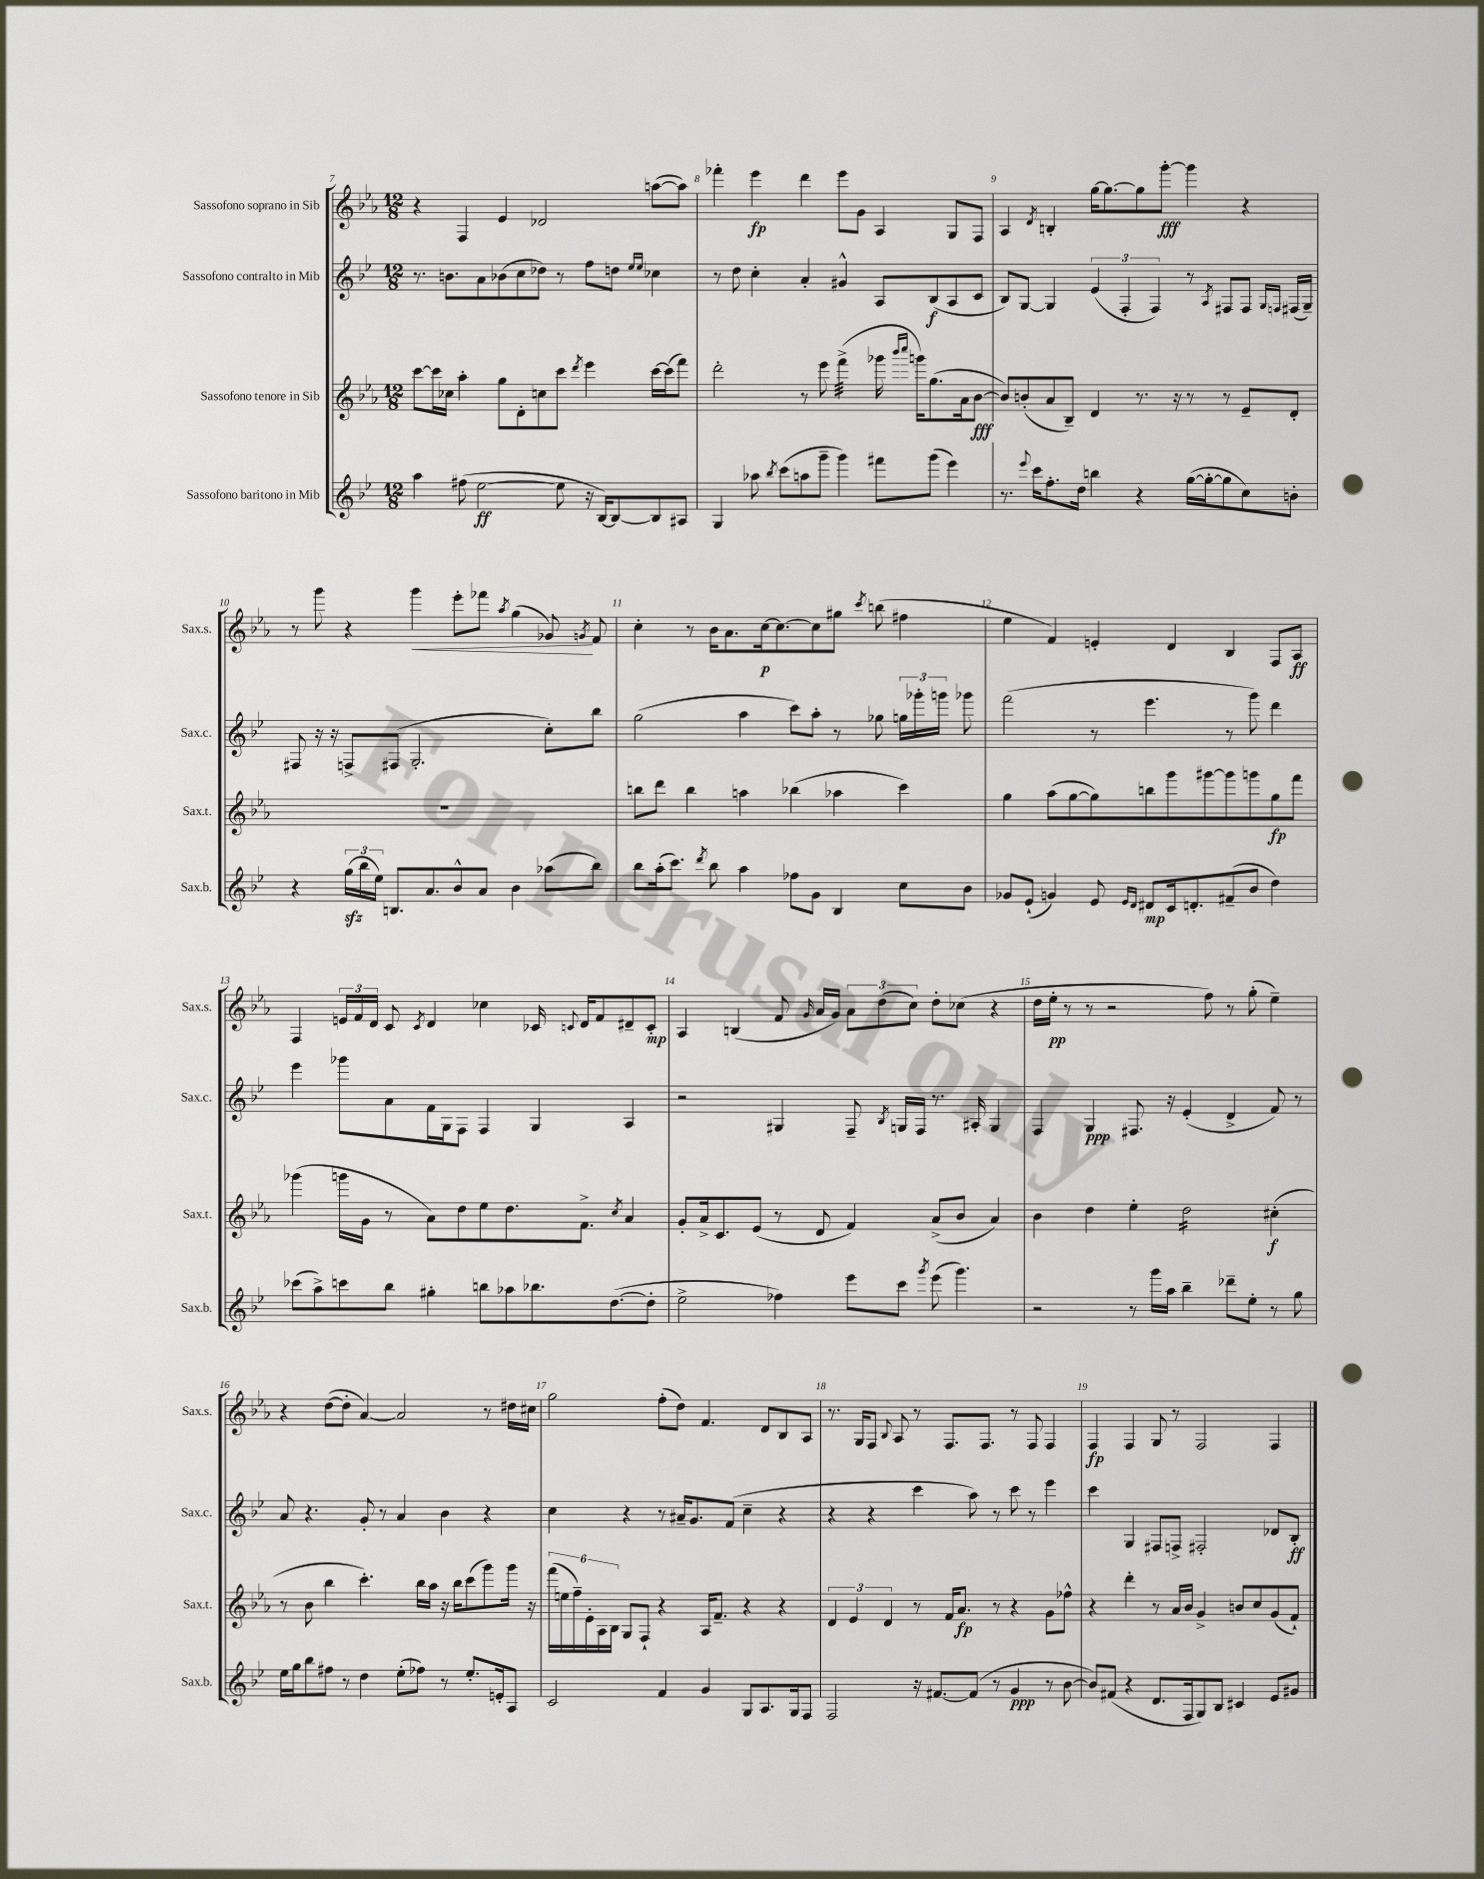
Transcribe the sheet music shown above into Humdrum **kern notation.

**kern	**kern	**kern	**kern
*staff4	*staff3	*staff2	*staff1
*clefG2	*clefG2	*clefG2	*clefG2
*k[b-e-]	*k[b-e-a-]	*k[b-e-]	*k[b-e-a-]
*M12/8	*M12/8	*M12/8	*M12/8
4aa	[8ccc	8.r	4r
.	16ccc]	.	.
.	16cc-	8.b	.
(8ff#	4aa-'	.	4F
[2ee-	.	8a	.
.	8gg	(8b-	4e-
.	8d'	8cc	.
.	8cc	8dd-)	2d-
8ee-]	8ccc	8r	.
.	8qddd	.	.
16r	4eee-	8ff	.
[16B-)	.	.	.
8B-_	.	8dd	.
.	.	16qqee-	.
.	.	16qqee-	.
8B-]	[16ccc	4cc-	([8aa
.	(16ccc]	.	.
8A#	8fff)	.	8aa])
=	=	=	=
4G	2ddd'	8r	4fff-'
.	.	8dd	.
8aa-	.	4cc'	4eee-
8qbb-	.	.	.
(8ccc	.	.	.
8aa	8r	4a'	4ddd
8ggg~	8eee-	.	.
4ggg)	(4fff^	4g#^^	8eee-
.	.	.	8g
8fff#	16ggg-	8A	4A-
.	16qqbbb-	.	.
.	16qqcccc	.	.
.	16ggg)	.	.
(8ggg	(8.gg	(8B-	.
4eee-)	.	8A	8G
.	16a-	.	.
.	[8b-	8c	8F
=	=	=	=
8.r	8b-])	8B-)	4A-
.	(8b'	[8G	.
8qqeee-	.	.	.
16ccc	.	.	.
.	.	.	8qd
8.ff'	8a-	4G]	4B'
.	8B-~)	.	.
16dd	.	.	.
4bb	4d	(6e-	[16gg
.	.	.	8.gg_
.	.	6F'	.
4r	8.r	.	8gg]
.	.	6F)	.
.	.	.	[8ggg'
.	16r	.	.
([16gg	8r	8r	4ggg]
16gg'_	.	.	.
.	.	8qA	.
8gg]	8r	8F#	.
8cc)	8e-~	8F#	4r
.	.	16qqG	.
.	.	16qqF	.
8b'	8d'	(16F#	.
.	.	16G~)	.
=	=	=	=
4r	1.r	8F#	8r
.	.	16r	8ggg
.	.	16r	.
(24gg	.	8F^	4r
24bb-	.	.	.
24ee-)	.	.	.
8.B	.	(8F#	.
.	.	2.G'	4ggg
8.a	.	.	.
8b-^^	.	.	8eee-'
8a	.	.	8fff-
.	.	.	8qaa-
4b-	.	.	(4gg
(8aa-	.	8cc')	8g-)
.	.	.	8qg
8bb-)	.	8bb-	8f
=	=	=	=
8bb-	8bb	(2gg	4cc'
(16aa'	8ddd	.	.
8.ccc)	.	.	.
.	4bb	.	8r
8qddd	.	.	.
8bb-	.	.	16b-
.	.	.	8.a-
4aa	4aa	4aa	.
.	.	.	[16cc
.	.	.	8.cc_
8ff-	(4bb-	8ccc)	.
8g	.	8aa'	8cc]
4B-	4aa-	8r	8gg#
.	.	.	8qccc
.	.	8gg-	(8bb
8cc	4ccc)	24gg	4ff#
.	.	24ggg-'	.
.	.	24ggg	.
8b-	.	8ggg-	.
=	=	=	=
8g-	4gg	(2fff	4ee-
(8e-`	.	.	.
4g)	(8aa-	.	4f)
.	[8gg	.	.
8e-	8gg])	8r	4e'
16qqe-	.	.	.
16qqd	.	.	.
8d#	8bb	4.eee-	.
16c	8ggg	.	4d
8.d'	.	.	.
.	[8ggg#	.	.
(8f#~	8ggg#]	8r	4B-
8b-	8ggg	8ggg)	.
4dd)	8gg	4ddd	8F
.	8fff	.	8A-
=	=	=	=
(8ccc-	(4ggg-	4eee-	4F
8aa^)	.	.	.
8ccc	16ggg	8ggg-	24e
.	.	.	24f
.	16g	.	.
.	.	.	24d
8bb-	8r	8a	8c
.	.	.	8qc
4gg#'	8a-)	16f	4d
.	.	16G	.
.	8dd	8F	.
8bb	8ee-	4F	4cc-
8aa-	8.dd	.	.
8.bb-	.	4G	16c-
.	.	.	8qqc
.	8.f^	.	16d
.	.	.	8f
([8.dd	.	.	.
.	8qcc	.	.
.	4a-	4A	8d#~
8dd']	.	.	8c'
=	=	=	=
2ee-^	8g'	2r	4A-
.	16a-^	.	.
.	8.c	.	.
.	.	.	(4B
.	(8e-	.	.
4ff-)	8r	4G#	8f
.	.	.	16qqg
.	8d	.	16a-
.	.	.	16g)
8eee-	4f)	8F~	12a-
.	.	.	(12dd
.	.	8qB-	.
8ccc	.	16G	.
.	.	.	12cc)
.	.	16F	.
8qggg	.	.	.
(8eee-	(8a-^	8.r	8dd'
4.ggg)	8b-	.	(8cc-
.	.	16A#'	.
.	4a-)	4G	4r
=	=	=	=
2r	4b-	4F	16dd
.	.	.	16ee-'
.	.	.	8r
.	4dd	4G	8r
.	.	.	2r
8r	4ee-'	8.F#	.
16ggg	.	.	.
16aa	.	16r	.
4bb-~	2dd	(4e-'	.
.	.	.	8ff)
8ddd-~	.	4d^	8r
8ee-'	.	.	(8gg'
8r	(4cc#'	8f)	4ee-~)
8gg	.	8r	.
=	=	=	=
16ee-	8r	8a	4r
16gg	.	.	.
8bb-	8b-	4.r	.
8ff#	4bb-	.	([8dd
8r	.	.	8dd']
4dd	4.ccc')	8g'	[4a-)
.	.	8r	.
(8ee-'	.	4a	2a-]
8ff-)	16bb-	.	.
.	16aa-	.	.
8r	16r	4b-	.
.	16bb-	.	.
8.ee-'	(8ccc	.	.
.	8ggg)	4r	8r
16e'	.	.	.
8A	16ggg	.	16dd#
.	16r	.	16cc#
=	=	=	=
2c	(24fff	4cc	2gg
.	24ee	.	.
.	24ff~)	.	.
.	24e-'	.	.
.	24A-	.	.
.	24B-	.	.
.	8G	4r	.
.	8F`	.	.
4f	4r	8r	(8ff'
.	.	16a#~	8dd)
.	.	8.g	.
4g	16A-	.	4.f
.	8.f~	.	.
.	.	(8f	.
8G	4r	4cc~	.
8.A	.	.	8d
.	4r	4r	8B-
16G	.	.	.
8F	.	.	8A-
=	=	=	=
2F	6d	4r	8.r
.	6e-	.	.
.	.	.	16G
.	.	4r	8F
.	6d	.	.
.	.	.	8qqB-
.	.	.	8A-
16r	8r	4ccc	8r
[8.f#	.	.	.
.	16f	.	8.F
.	8.a-	.	.
(8f#]	.	8aa)	.
.	.	.	8.F
8r	8r	8r	.
4g	4r	8ccc	8r
.	.	8r	8F
8r	8g	4eee-	4F
[8b-	8ff-^^	.	.
=	=	=	=
8b-])	4r	4ccc	4F
(8f#	.	.	.
4r	4ddd'	4G	4F
8.d	8r	8F#	8G
.	16a-	8F^	8r
16F	16b-	.	.
8G)	4g^	2F#'	2F
8B-	.	.	.
4c#	8b	.	.
.	8cc	.	.
8e-	(8g	8d-	4F
8g#	8f`)	8B-'	.
==	==	==	==
*-	*-	*-	*-
